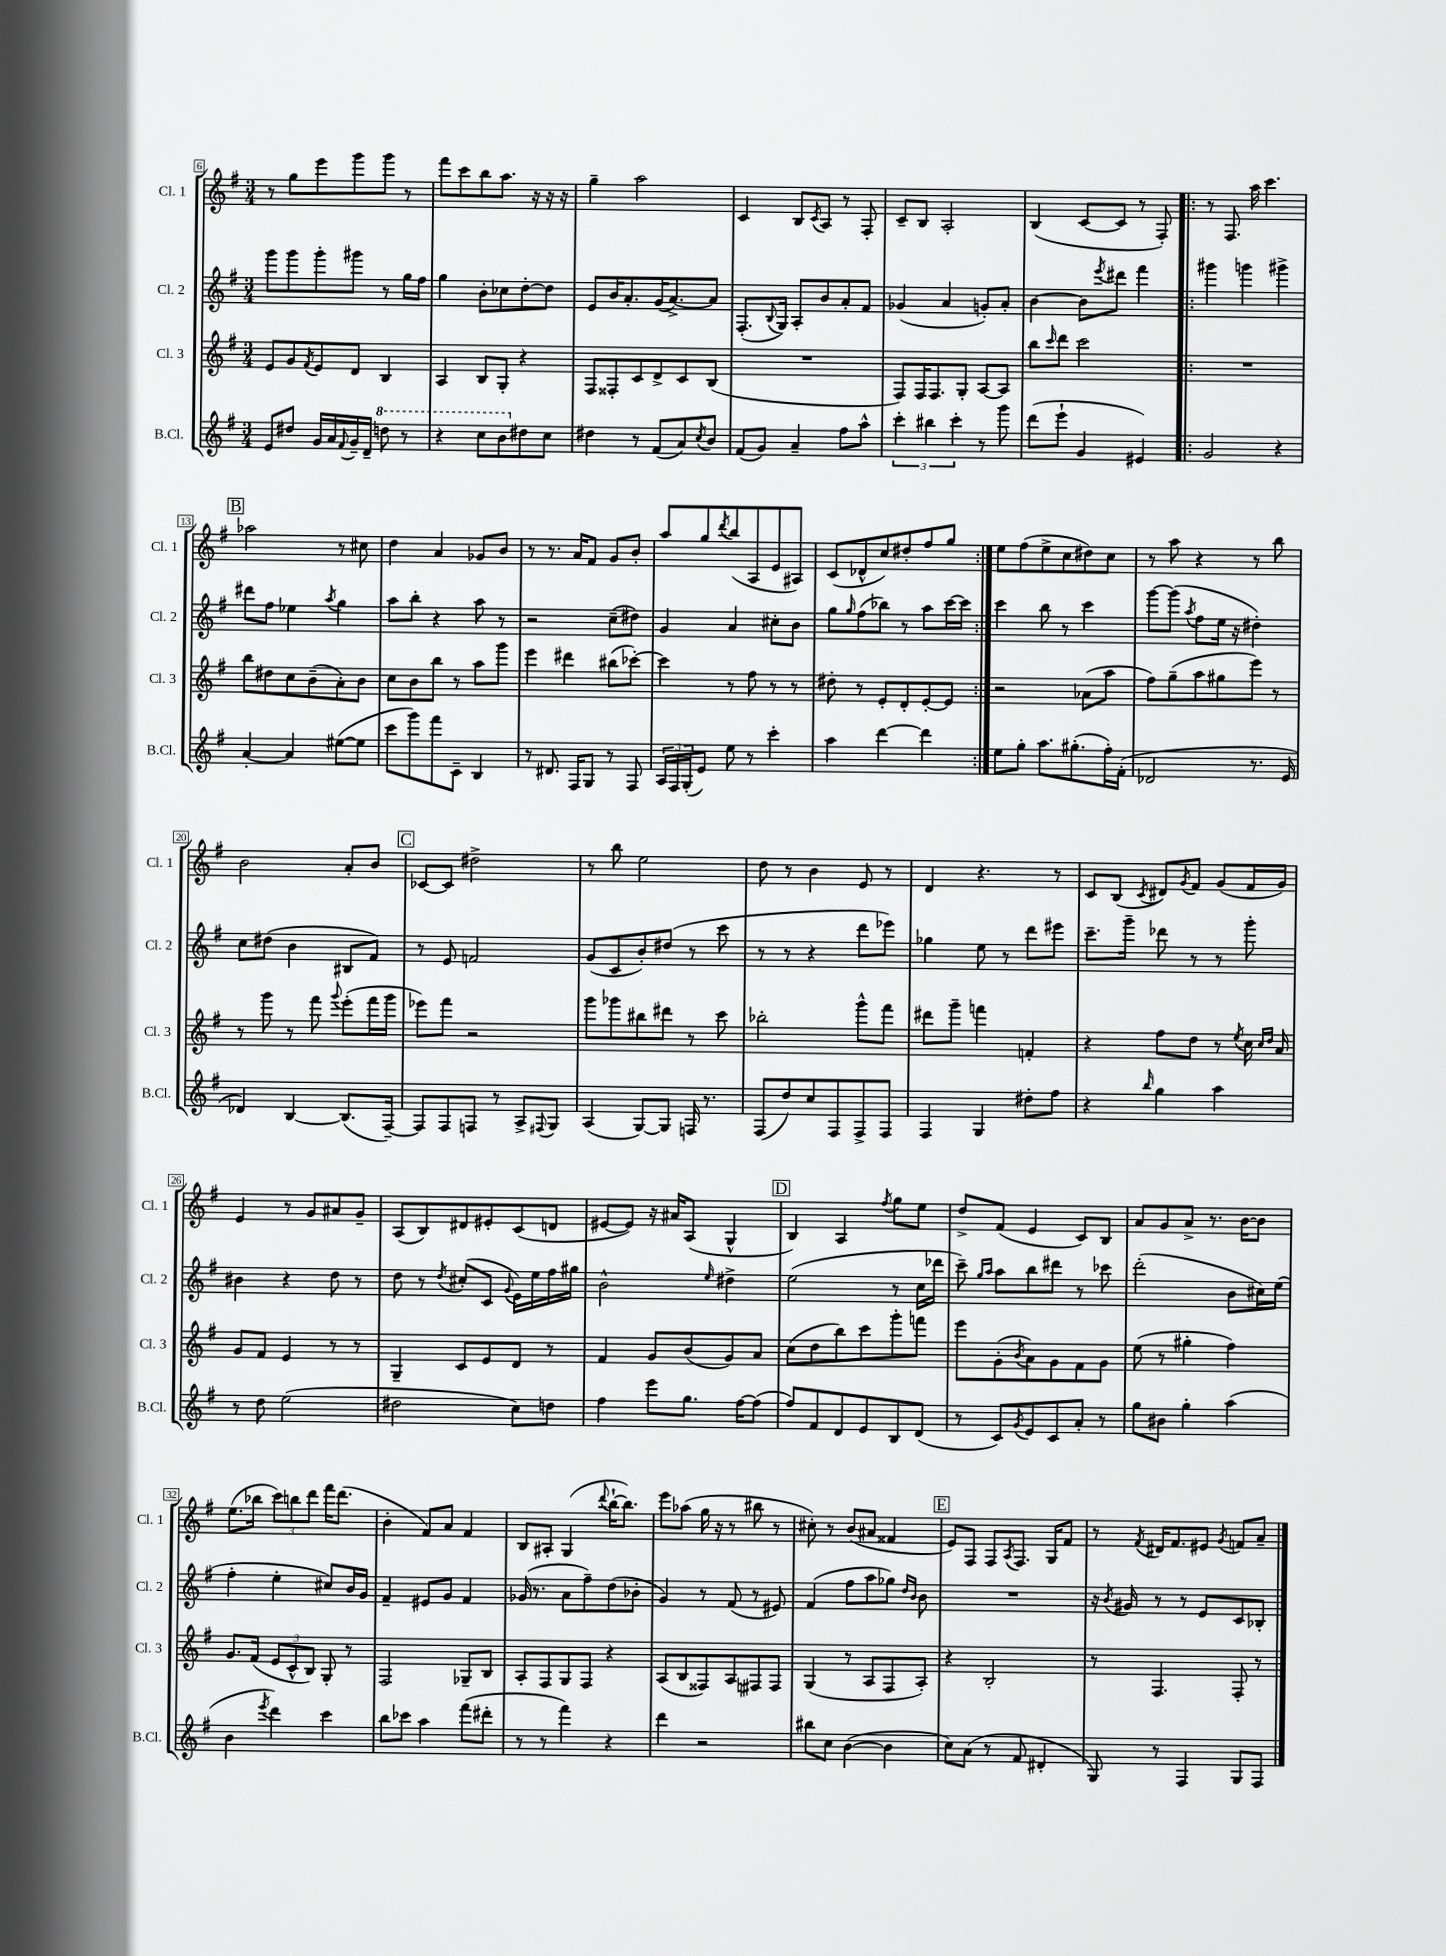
<<
\new StaffGroup <<
\new Staff = "s0" \with { instrumentName = "Cl. 1" shortInstrumentName = "Cl. 1" } {
    \clef treble \key g \major \numericTimeSignature \time 3/4
    r8 g''8 e'''8 g'''8 g'''8 r8 |
    fis'''8 c'''8 b''8 a''8. r16 r16 r16 |
    g''4-- a''2 |
    c'4 b8 \acciaccatura { c'8 } a8 r8 fis8-. |
    c'8-- b8 a2-. |
    b4( c'8~ c'8 r8 fis8-.) |
    \repeat volta 2 { r8 fis8. a''16 c'''4. |
    \mark \markup { \box "B" } aes''2 r8 cis''8 |
    d''4 a'4 ges'8 b'8 |
    r8 r8. a'16 fis'8 g'8 b'8-. |
    a''8 g''8 \acciaccatura { d'''8 } b''8( a8 e'8 ais8) |
    c'8( des'8-^ c''8) dis''8-. fis''8 g''8 | }
    e''8 fis''8( e''8-> c''8 dis''8) c''8 |
    r8 a''8 r4 r8 b''8 |
    b'2 a'8-. b'8 |
    \mark \markup { \box "C" } ces'8~ ces'8 dis''2-> |
    r8 b''8 e''2 |
    d''8 r8 b'4 e'8 r8 |
    d'4 r4. r8 |
    c'8 b8( \acciaccatura { c'8 } dis'8) \acciaccatura { g'8 } fis'8 g'8( fis'16 g'16) |
    e'4 r8 g'8 ais'8 g'8-- |
    a8( b8) dis'8 eis'8-. c'8( d'8 |
    eis'8~ eis'8) r16 ais'16 a8( g4-^ |
    \mark \markup { \box "D" } b4) a4 \acciaccatura { fis''8 } g''8 e''8 |
    d''8-> fis'8( e'4 c'8) b8 |
    a'8 g'8 a'8-> r8. b'16~ b'8 |
    e''8.( bes''16 \tuplet 3/2 { c'''8) b''8 d'''8 } fis'''16 d'''8.( |
    b'4-. fis'8) a'8 fis'4 |
    b8 ais8-. g4( \appoggiatura { d'''8 } b''16~-! b''8.) |
    e'''8 aes''8( g''16 r16 r8 bis''8 r8 |
    cis''8-.) r8 b'8( ais'8 fisis'4 |
    \mark \markup { \box "E" } e'8) fis8 fis8 \acciaccatura { a8 } fis8. g16 fis'8 |
    r8 \acciaccatura { fis'8 } dis'16 fis'8. eis'8 \acciaccatura { g'8 } f'8 a'8-- \bar "|." |
}
\new Staff = "s1" \with { instrumentName = "Cl. 2" shortInstrumentName = "Cl. 2" } {
    \clef treble \key g \major \numericTimeSignature \time 3/4
    g'''8 g'''8 g'''8-. gis'''8 r8 g''16 fis''16 |
    g''4 b'8-. ces''8 d''8~-. d''8 |
    e'8 b'16 a'8.-. g'16( a'8.~->) a'8 |
    fis8.-.( \appoggiatura { b8 } g16) a8-. b'8 a'8-. fis'8 |
    ges'4( a'4 g'8-.) a'8-. |
    b'4~ b'8 \acciaccatura { e'''8 } dis'''8 fis'''4 |
    \repeat volta 2 { gis'''4 g'''4 gis'''4-> |
    \mark \markup { \box "B" } dis'''8 fis''8 ees''4 \acciaccatura { a''8 } g''4 |
    a''8 b''8-. r4 a''8 r8 |
    r2 c''8--( dis''8) |
    g'4 a'4 cis''8-. b'8 |
    g''8 \grace { g''16 } fis''8( bes''8) r8 a''8 c'''16~ c'''16 | }
    c'''4 b''8 r8 c'''4 |
    g'''8~ g'''8( \acciaccatura { a''8 } fis''8 e''16 r16 dis''4-.) |
    c''8 dis''8( b'4 bis8 fis'8) |
    \mark \markup { \box "C" } r8 e'8 f'2 |
    g'8( c'8 b'8-.) dis''8( r8 c'''8 |
    r8 r8 r4 d'''8 ees'''8) |
    ges''4 e''8 r8 d'''8 eis'''8 |
    c'''8.-- g'''16-- des'''8 r8 r8 g'''8-. |
    bis'4 r4 d''8 r8 |
    d''8 r8 \acciaccatura { d''8 } cis''8-.( c'8 \appoggiatura { g'8 } e'16) e''16 fis''16 gis''16 |
    b'2-^ \grace { e''16 } dis''4-> |
    \mark \markup { \box "D" } e''2( r8 c''16 des'''16 |
    c'''8--) \grace { g''16 a''16 } a''8 b''8 dis'''8 r8 ces'''8 |
    d'''2-.( b'8 cis''16) e''16( |
    fis''4-. e''4-. cis''8) b'16 g'16 |
    fis'4-- eis'8 g'8 fis'4 |
    ges'16( r8. a'8 fis''8--) d''8( bes'8-. |
    g'4) r8 fis'8( r8 eis'8) |
    fis'4( fis''8 a''8 ges''8) \grace { d''16 b'16 } b'8 |
    \mark \markup { \box "E" } R2. |
    r16 \acciaccatura { b'8 } gis'16 r8 r8 e'8 c'8 bes8-. \bar "|." |
}
\new Staff = "s2" \with { instrumentName = "Cl. 3" shortInstrumentName = "Cl. 3" } {
    \clef treble \key g \major \numericTimeSignature \time 3/4
    e'8 g'8 \acciaccatura { fis'8 } e'8 d'8 b4 |
    a4 b8 g8-. r4 |
    fis8 fisis8-. c'8 d'8-> c'8 b8( |
    R2. |
    fis8) fis16 fis8. g8-. a8~ a8 |
    b''8 \grace { c'''16 } d'''8 c'''2 |
    \repeat volta 2 { R2. |
    \mark \markup { \box "B" } b''8 dis''8 c''8 b'8--( a'8-.) b'8 |
    c''8 b'8 b''8 r8 a''8 g'''8 |
    e'''4 dis'''4 bis''8( ces'''8~-.) |
    ces'''4 r8 fis''8 r8 r8 |
    dis''8-. r8 e'8-. d'8-. e'8~-. e'8 | }
    r2 aes'8( a''8 |
    fis''8) g''8--( a''8 gis''8 e'''8) r8 |
    r8 g'''8 r8 fis'''8 \appoggiatura { g'''8 } e'''8-.( fis'''16 g'''16 |
    \mark \markup { \box "C" } ees'''8) fis'''8 r2 |
    g'''8 ges'''8 bis''8 dis'''8 r8 c'''8 |
    bes''2-. g'''8-^ fis'''8 |
    dis'''8 g'''8-- f'''4 f'4-. |
    r4 fis''8 d''8 r8 \acciaccatura { e''8 } c''16 \grace { c''16 d''16 } a'16 |
    g'8 fis'8 e'4 r8 r8 |
    g4-- c'8 e'8 d'8 r8 |
    fis'4 g'8 b'8( g'8) a'8 |
    \mark \markup { \box "D" } c''8( d''8 b''8) c'''8 g'''8-. f'''8 |
    e'''8 g'8-.( \acciaccatura { b'8 } a'8) g'8 fis'8 g'8 |
    e''8( r8 gis''4-. fis''4) |
    g'8. fis'16( \tuplet 3/2 { e'8 c'8-^ b8) } g8-. r8 |
    fis2 ges8-- b8 |
    a8-. fis8 g8 fis8 r4 |
    a8( b8 fisis8) a8 fis8 fis8 |
    g4( r8 a8 fis8 a8-.) |
    \mark \markup { \box "E" } r4 b2-. |
    r8 fis4. fis8-. r8 \bar "|." |
}
\new Staff = "s3" \with { instrumentName = "B.Cl." shortInstrumentName = "B.Cl." } {
    \clef treble \key g \major \numericTimeSignature \time 3/4
    e'8 dis''8 g'16 a'16 \appoggiatura { fis'8 } g'16-- d'16-- \ottava #1 d'''!8 r8 |
    r4 c'''8 b''8 \ottava #0 dis''8 c''8 |
    dis''4 r8 fis'8( a'8) \acciaccatura { c''8 } b'8 |
    fis'8( g'8) a'4-- fis''8 a''8-^ |
    \tuplet 3/2 { c'''4-. bis''4 c'''4-. } r8 g'''8 |
    d'''8( e'''8-! g'4 eis'4) |
    \repeat volta 2 { g'2 r4 |
    \mark \markup { \box "B" } a'4~-. a'4 eis''8~( eis''8 |
    c'''8 g'''8) fis'''8 c'8-- b4 |
    r8 dis'8. fis16 g8 r8 fis8 |
    \tuplet 3/2 { a16 fis16 g16-.( } e'8) e''8 r8 c'''4-. |
    a''4 d'''4~ d'''4 | }
    e''8 g''8-. a''8. gis''8.-.( fis''16-.) fis'16-.( |
    des'2 r8. e'16 |
    des'4) b4~ b8.( fis16~--) |
    \mark \markup { \box "C" } fis8 fis8 f8 r8 a8-> \appoggiatura { fis8 } g8 |
    a4( g8~) g8 f16 r8. |
    fis8( d''8) c''8 fis8 fis8-> fis8 |
    fis4 g4 dis''8-. fis''8 |
    r4 \grace { b''16 } g''4 a''4 |
    r8 d''8 e''2( |
    dis''2 c''8) d''8 |
    fis''4 e'''8 g''8. fis''16~ fis''8( |
    \mark \markup { \box "D" } fis''8) fis'8 d'8 e'8 b8 d'8( |
    r8 c'8) \acciaccatura { g'8 } e'8 c'8 a'8-. r8 |
    g''8 bis'8 g''4-. a''4( |
    b'4 \acciaccatura { e'''8 } d'''4) c'''4 |
    b''8 ces'''8 a''4 fis'''8( dis'''8-. |
    r8 r8 fis'''4) r4 |
    d'''4 r2 |
    bis''8 c''8 b'4~( b'4 |
    \mark \markup { \box "E" } c''8) a'8( r8 fis'8 dis'4-. |
    g8) r8 fis4 g8 fis8 \bar "|." |
}
>>
>>
\layout { \context { \Score currentBarNumber = #6 \override BarNumber.stencil = #(make-stencil-boxer 0.1 0.3 ly:text-interface::print) } }
